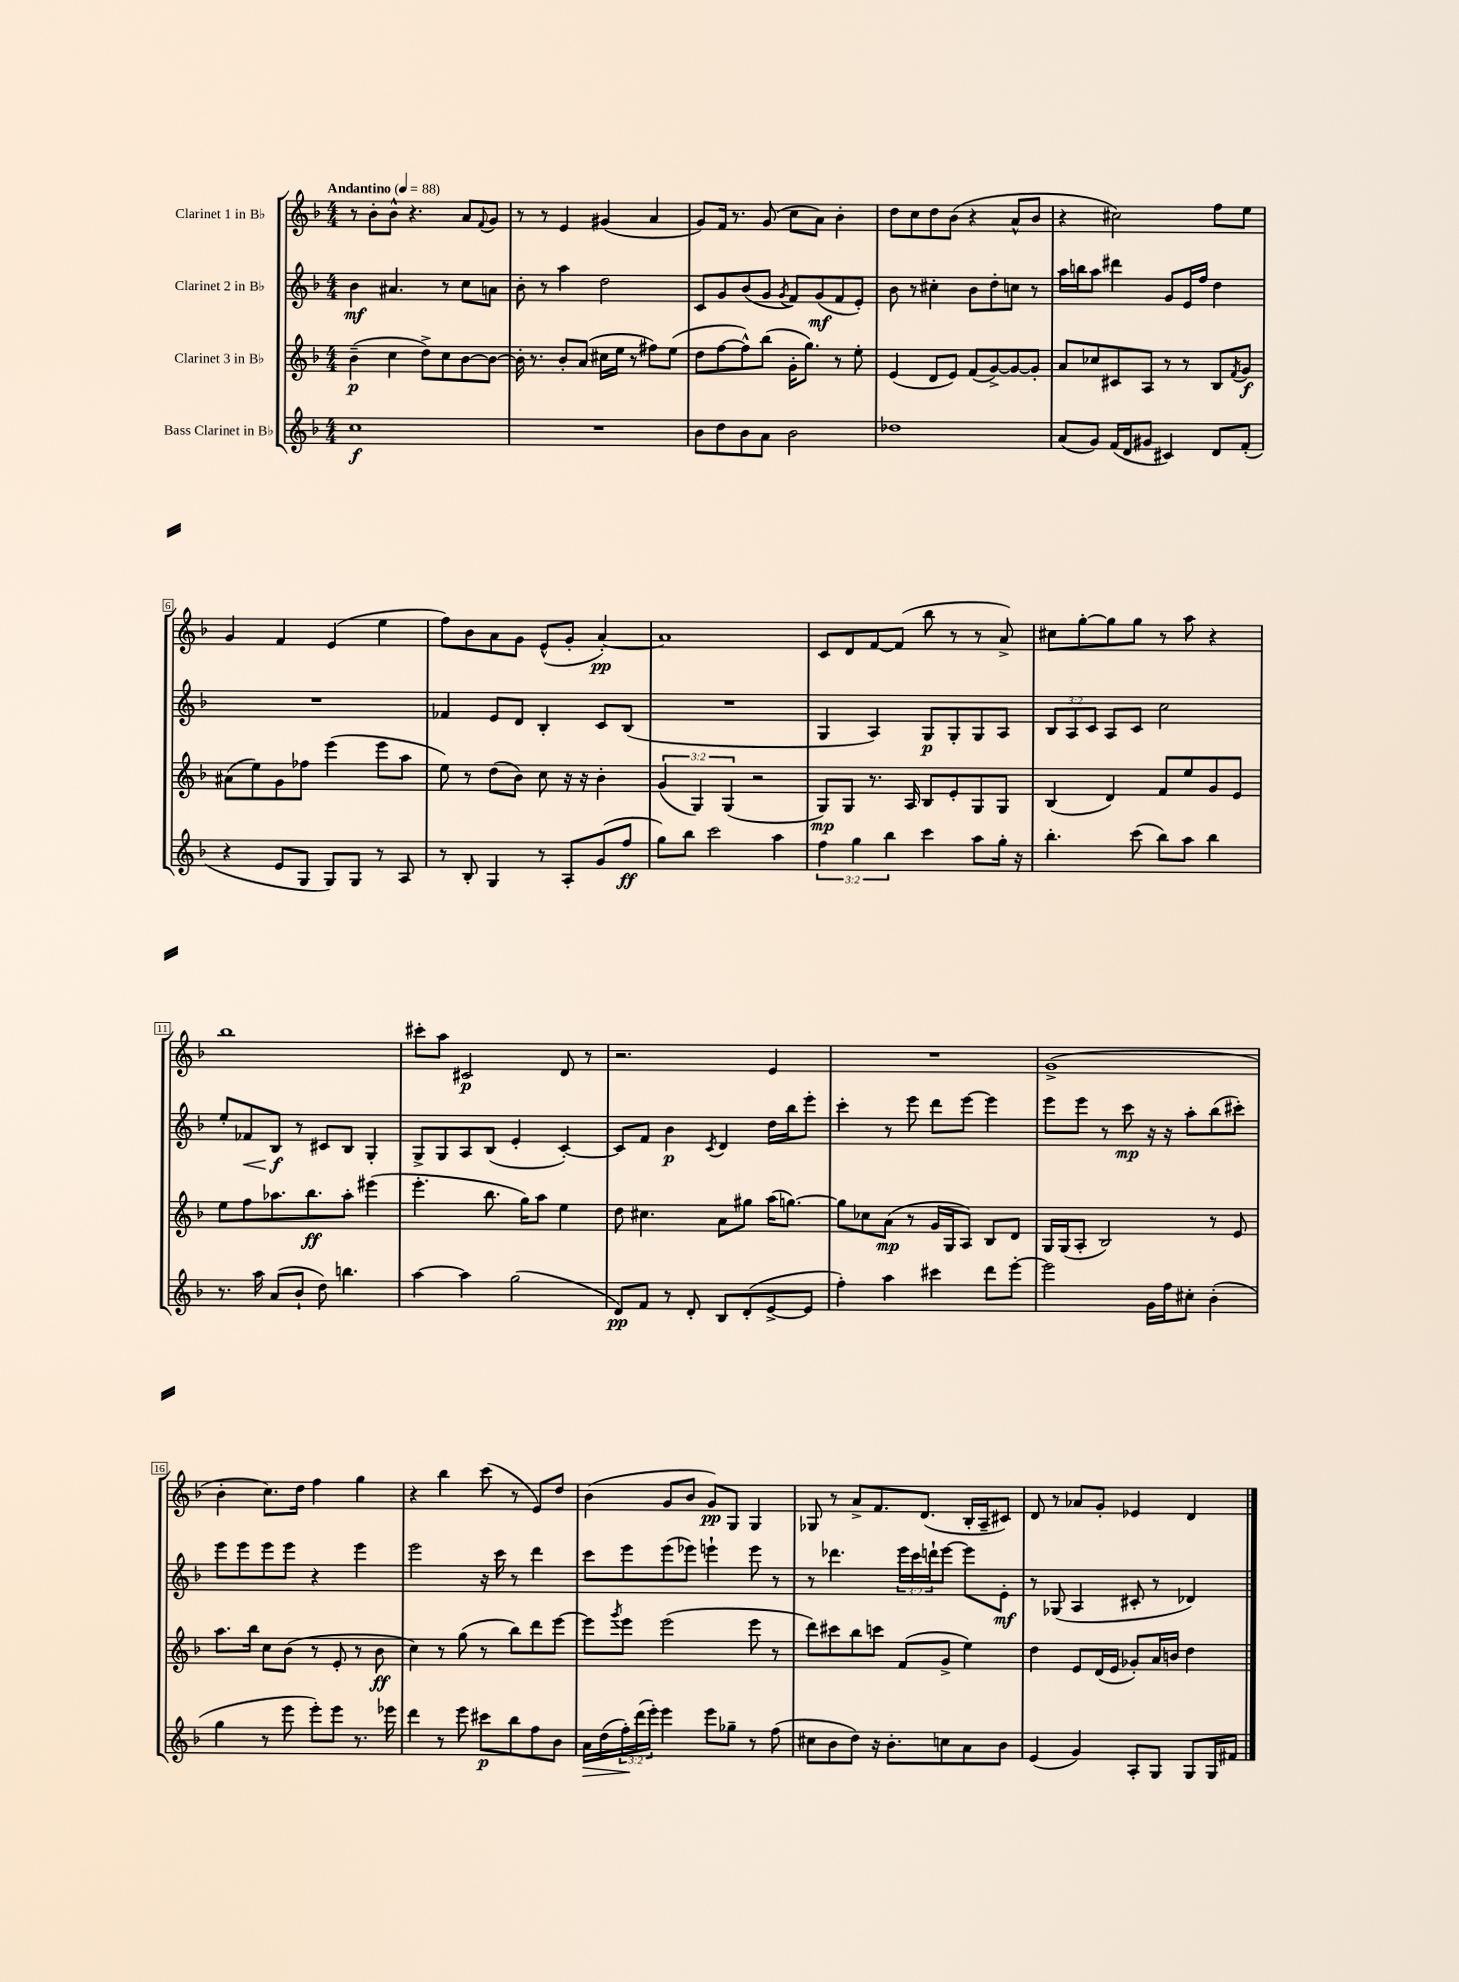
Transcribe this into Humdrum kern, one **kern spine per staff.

**kern	**kern	**kern	**kern
*staff4	*staff3	*staff2	*staff1
*clefG2	*clefG2	*clefG2	*clefG2
*k[b-]	*k[b-]	*k[b-]	*k[b-]
*M4/4	*M4/4	*M4/4	*M4/4
*MM88	*MM88	*MM88	*MM88
1cc	(4b-~	4b-	8r
.	.	.	8b-'
.	4cc	4.a#	8b-^^
.	.	.	4.r
.	8dd^)	.	.
.	8cc	8r	.
.	[8b-	8cc	8a
.	.	.	8qqf
.	8b-_	8a	8g
=	=	=	=
1r	16b-']	8b-'	8r
.	8.r	.	.
.	.	8r	8r
.	8b-'	4aa	4e
.	(8a	.	.
.	16cc#	2dd	(4g#
.	16ee	.	.
.	8r	.	.
.	8ff#)	.	4a
.	(8ee	.	.
=	=	=	=
8b-	8dd	8c	8g)
8dd	[8ff	8g	16f
.	.	.	8.r
8b-	8ff^^])	(8b-	.
8a	(8bb-	8g	(8g
.	.	8qg	.
2b-	16g'	8f)	8cc
.	8.gg)	.	.
.	.	(8g	8a)
.	8r	8f	4b-'
.	8ee'	8e')	.
=	=	=	=
1dd-	(4e	8b-	8dd
.	.	8r	8cc
.	8d	4cc#'	8dd
.	8e)	.	(8b-
.	(8f	8b-	4r
.	[8g^)	8dd'	.
.	8g_	8cc	8a^^
.	8g']	8r	8b-
=	=	=	=
(8a	8a	16aa	4r
.	.	16bb	.
8g)	8cc-	8aa	.
(16f	8c#	4ddd#	2cc#)
16d	.	.	.
8g#	8A	.	.
4c#)	8r	8g	.
.	8r	16e	.
.	.	16ff	.
8d	8B-	4dd	8ff
.	8qf	.	.
(8f'	8g	.	8ee
=	=	=	=
4r	(8a#	1r	4g
.	8ee)	.	.
8e	8g	.	4f
8G	8ff-	.	.
8G)	(4eee	.	(4e
8G	.	.	.
8r	8eee	.	4ee
8A	8aa	.	.
=	=	=	=
8r	8ee)	4f-	8ff)
8B-'	8r	.	8b-
4G	(8dd	8e	8a
.	8b-)	8d	8g
8r	8cc	4B-'	(8e^^
8A'	16r	.	8g'
.	16r	.	.
(8g	4b-'	8c	[4a')
8ff	.	(8B-	.
=	=	=	=
8gg)	(6g	1r	1a]
8bb-	.	.	.
.	6G)	.	.
2ccc	.	.	.
.	(6G	.	.
.	2r	.	.
4aa	.	.	.
=	=	=	=
6ff	8G)	4G	8c
.	8G	.	8d
6gg	.	.	.
.	8.r	4A)	[8f
6bb-	.	.	.
.	.	.	(8f]
.	16A	.	.
4ccc	8B-	8G	8bb-
.	8e'	8G'	8r
8aa	8G	8G	8r
16gg'	8G	8A	8a^)
16r	.	.	.
=	=	=	=
4.bb-'	(4B-	12B-	8cc#
.	.	12A	.
.	.	.	[8gg'
.	.	12c	.
.	4d)	8A	8gg]
(8ccc	.	8c	8gg
8bb-)	8f	2cc	8r
8aa	8ee	.	8aa
4bb-	8g	.	4r
.	8e	.	.
=	=	=	=
8.r	8ee	8ee'	1bb-
.	8ff	8f-	.
16aa	.	.	.
(8a	8.aa-	8B-	.
8b-`	.	8r	.
.	8.bb-	.	.
8dd)	.	8c#	.
4.bb	8aa-'	8B-	.
.	(4eee#	4G'	.
=	=	=	=
[4aa	4.eee'	8G^	8ccc#'
.	.	8G	8aa
4aa]	.	8A	2c#
.	8.bb-	(8B-	.
(2gg	.	4e'	.
.	16gg)	.	.
.	8aa	.	.
.	4ee	[4c')	8d
.	.	.	8r
=	=	=	=
8d)	8dd	8c]	2.r
8f	4.cc#	8f	.
8r	.	4b-	.
8d'	.	.	.
.	.	8qc	.
8B-	8a	4d	.
(8d'	8gg#	.	.
[8e^	(16aa	16dd	4e
.	[8.gg)	16bb-	.
8e]	.	8eee'	.
=	=	=	=
4ff')	8gg]	4ccc'	1r
.	8cc-	.	.
4aa	(8a	8r	.
.	8r	8eee	.
4ccc#	16g	8ddd	.
.	16G	.	.
.	8A)	[8eee	.
8ddd	8B-	4eee]	.
[8eee'	8d	.	.
=	=	=	=
2eee]	16G	8eee	(1g^
.	(16G	.	.
.	8A'	8eee	.
.	2B-)	8r	.
.	.	8ccc	.
16g	.	16r	.
16ff	.	16r	.
8cc#'	.	8aa'	.
(4b-'	8r	(8bb-	.
.	8e	8ccc#')	.
=	=	=	=
4gg	8.aa	8eee	4b-'
.	.	8eee	.
.	16bb-	.	.
8r	8cc	8eee	8.cc)
8eee	(8b-	8eee	.
.	.	.	16dd
8eee')	8r	4r	4ff
8eee	8e'	.	.
8.r	8r	4eee	4gg
.	8b-	.	.
16eee-	.	.	.
=	=	=	=
4ddd	4cc)	2eee	4r
8r	8r	.	4bb-
8eee	(8gg	.	.
8ccc#	8r	16r	(8ccc
.	.	16ccc	.
8bb-	8bb-)	8r	8r
8ff	8ddd	4ddd	8e)
8b-	[8eee	.	8dd
=	=	=	=
16a	8eee]	8ccc	(4b-
(16dd	.	.	.
.	8qggg	.	.
24ff')	8eee	8eee	.
(24ddd	.	.	.
24eee')	.	.	.
4eee	(2eee	(8eee	8g
.	.	8eee-)	8b-
8eee	.	4eee`	8g)
8gg-~	.	.	8G
8r	8eee	8eee	4G
(8ff	8r	8r	.
=	=	=	=
8cc#	8ddd)	8r	8G-
8b-	8ccc#	4.ddd-	8r
8dd)	8bb-	.	8a^
16r	8ccc	.	8.f
8.b-'	.	.	.
.	(8f	24eee	.
.	.	24ccc	.
.	.	.	(8.d
.	.	24ddd`	.
8cc	8g^	[8eee	.
8a	4ee)	8eee]	16B-'
.	.	.	16A~
8b-	.	8e'	8c#)
=	=	=	=
(4e	4dd	8r	8d
.	.	(8G-	8r
4g)	8e	4A	8a-
.	(16d	.	8g'
.	16e	.	.
8A'	8g-')	8c#'	4e-
8G	16a	8r	.
.	16b	.	.
8G	4dd	4d-)	4d
16G	.	.	.
16f#	.	.	.
==	==	==	==
*-	*-	*-	*-
